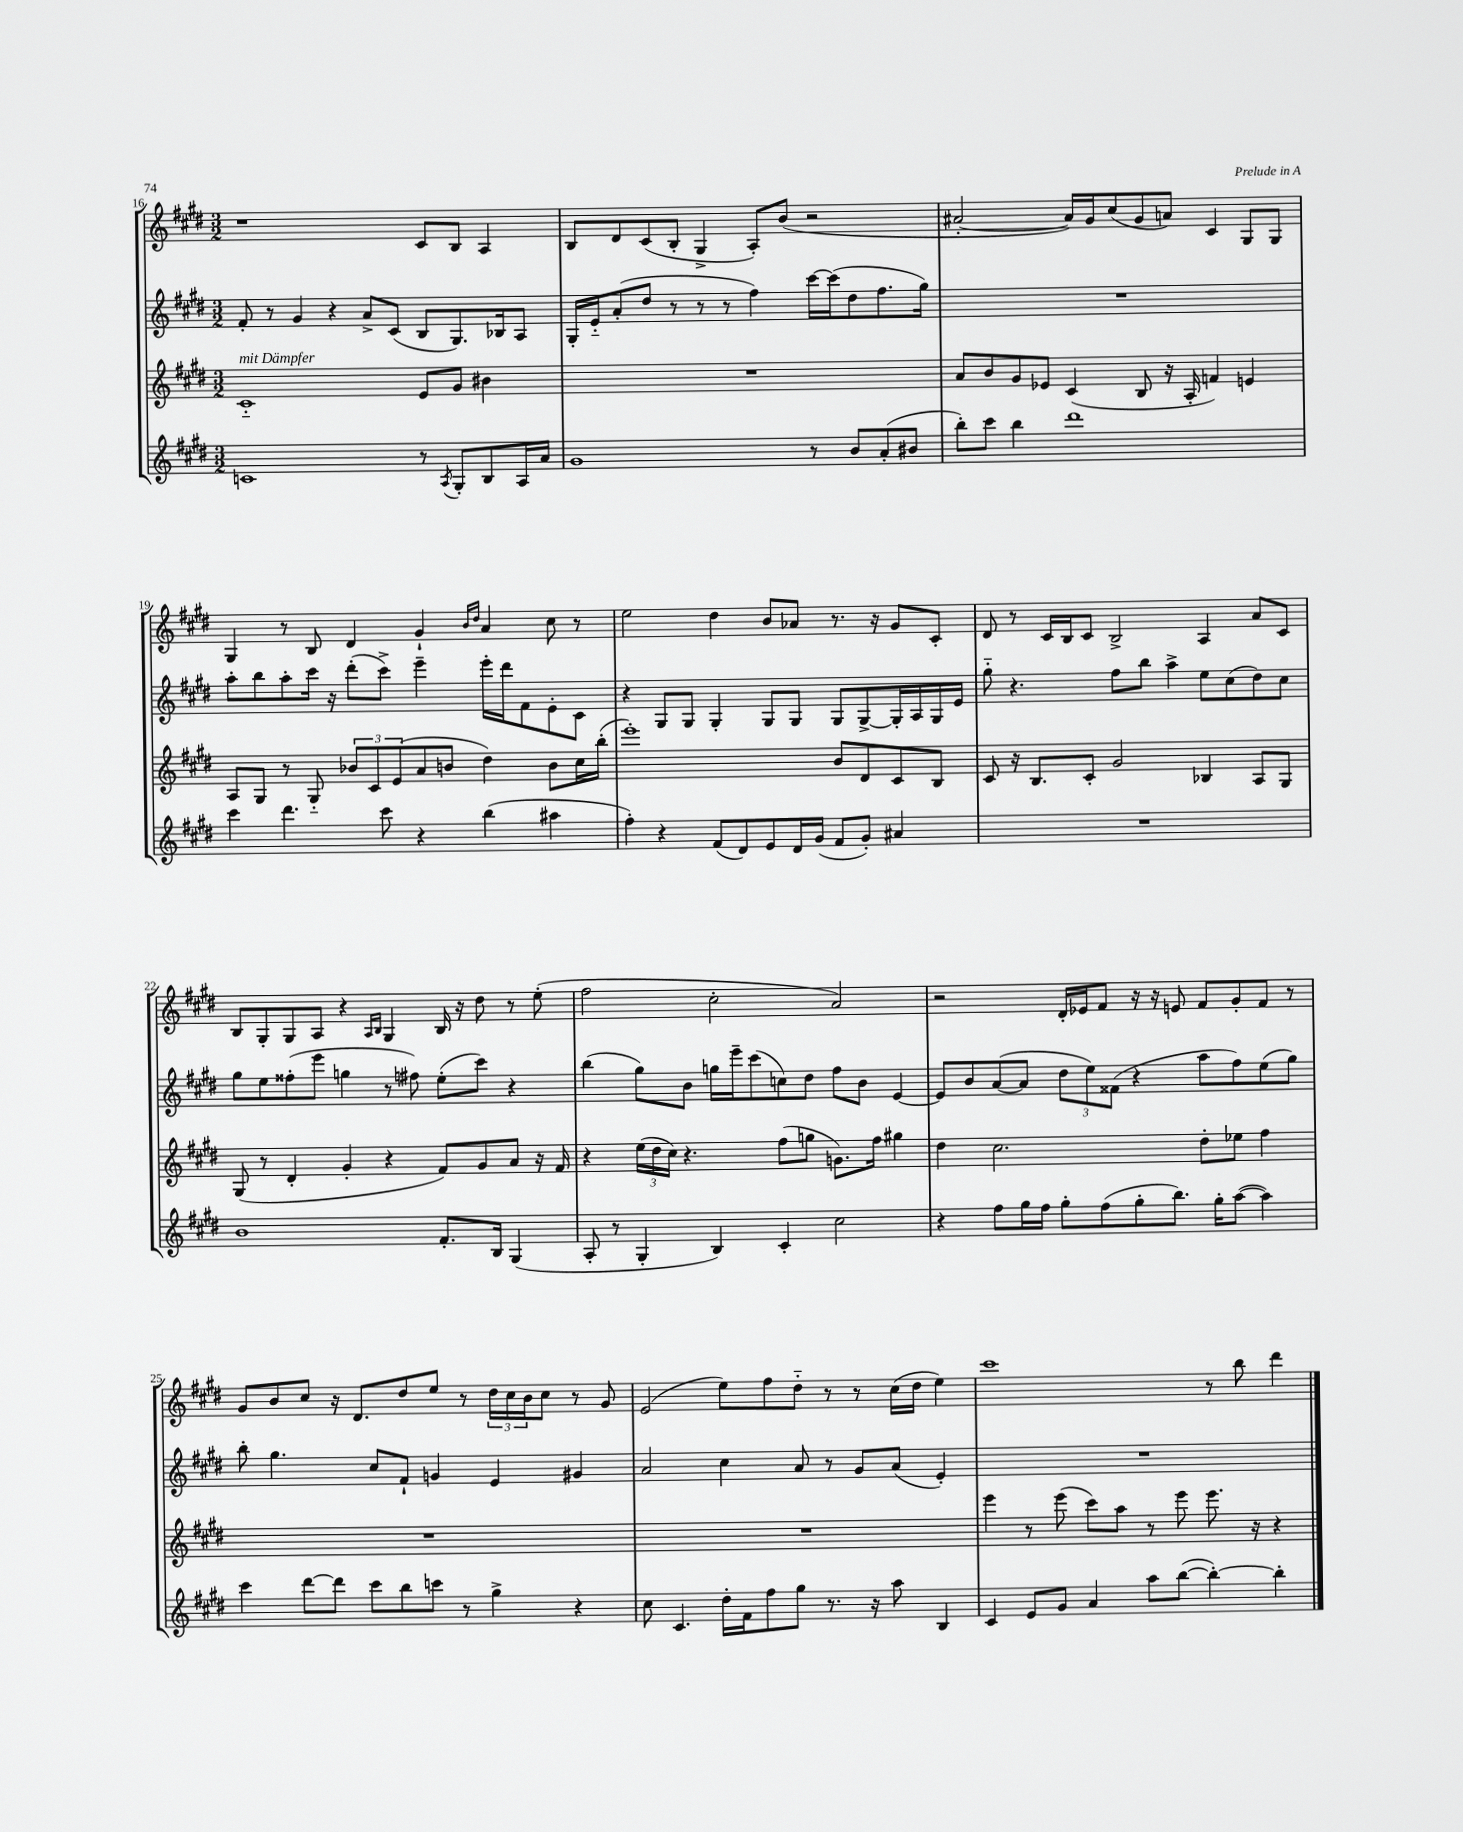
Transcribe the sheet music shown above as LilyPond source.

<<
\new StaffGroup <<
\new Staff = "s0" {
    \clef treble \key e \major \numericTimeSignature \time 3/2
    r1 cis'8 b8 a4 |
    b8 dis'8 cis'8( b8-. gis4-> a8-.) b'8( r2 |
    ais'2~-. ais'16) gis'16 cis''8( gis'8 a'8) cis'4 gis8 gis8 |
    gis4 r8 b8 dis'4 gis'4-! \grace { b'16 dis''16 } a'4 cis''8 r8 |
    e''2 dis''4 b'8 aes'8 r8. r16 gis'8 cis'8-. |
    dis'8 r8 cis'16 b16 cis'8 b2-> a4 a'8 cis'8 |
    b8 gis8-. gis8 a8 r4 \grace { a16 b16 } gis4 b16 r16 dis''8 r8 e''8-.( |
    fis''2 cis''2-. a'2) |
    r2 dis'16-. ees'16 fis'8 r16 r16 e'8 fis'8 gis'8-. fis'8 r8 |
    gis'8 b'8 cis''8 r16 dis'8. dis''8 e''8 r8 \tuplet 3/2 { dis''16 cis''16 b'16 } cis''8 r8 gis'8 |
    e'2( e''8) fis''8 dis''8-_ r8 r8 cis''16( dis''16 e''4) |
    cis'''1 r8 b''8 dis'''4 \bar "|." |
}
\new Staff = "s1" {
    \clef treble \key e \major \numericTimeSignature \time 3/2
    fis'8-. r8 gis'4 r4 a'8-> cis'8( b8 gis8.) bes16 a8 |
    gis16-. e'16-_ a'8-.( dis''8 r8 r8 r8 fis''4) cis'''16~ cis'''16( dis''8 fis''8. gis''16) |
    R1. |
    a''8-. b''8 a''8-. cis'''16 r16 dis'''8-.( cis'''8->) e'''4-- e'''16-. dis'''16 fis'8 e'8-. cis'8 |
    r4 gis8 gis8 gis4-. gis8 gis8 gis8 gis8~-> gis16-. a16 gis16 e'16 |
    gis''8-_ r4. fis''8 b''8 a''4-> e''8 cis''8( dis''8) cis''8 |
    gis''8 e''8 fisis''8-.( e'''8 g''4 r8 fis''8) e''8-.( cis'''8) r4 |
    b''4( gis''8) b'8 g''16 e'''16-- cis'''8( c''8) dis''8 fis''8 b'8 e'4~ |
    e'8 b'8 a'8~( a'8 \tuplet 3/2 { dis''8 e''8) fisis'8( } r4 a''8 fis''8) e''8( gis''8) |
    b''8-. gis''4. cis''8 fis'8-! g'4 e'4 gis'4 |
    a'2 cis''4 a'8 r8 gis'8 a'8( e'4-.) |
    R1. \bar "|." |
}
\new Staff = "s2" {
    \clef treble \key e \major \numericTimeSignature \time 3/2
    cis'1-_^\markup { \italic "mit Dämpfer" } e'8 gis'8 bis'4 |
    R1. |
    a'8 b'8 gis'8 ees'8 cis'4( b8 r16 a16-. f'4) e'4 |
    a8 gis8 r8 gis8-_ \tuplet 3/2 { bes'8 cis'8 e'8( } a'8 b'8 dis''4) b'8 cis''16 b''16-.( |
    e'''1-.) b'8 dis'8 cis'8 b8 |
    cis'8 r16 b8. cis'8-. gis'2 bes4 a8 gis8 |
    gis8( r8 dis'4-. gis'4-. r4 fis'8) gis'8 a'8 r16 fis'16 |
    r4 \tuplet 3/2 { e''16( dis''16 cis''16) } r4. fis''8( g''8 g'8.) fis''16 gis''4 |
    dis''4 cis''2. dis''8-. ees''8 fis''4 |
    R1. |
    R1. |
    e'''4 r8 e'''8( cis'''8) a''8 r8 e'''8 e'''8. r16 r4 \bar "|." |
}
\new Staff = "s3" {
    \clef treble \key e \major \numericTimeSignature \time 3/2
    c'1 r8 \acciaccatura { a8 } gis8-. b8 a16 a'16 |
    gis'1 r8 b'8 a'8-.( bis'8 |
    b''8-.) cis'''8 b''4 dis'''1 |
    cis'''4 dis'''4. cis'''8 r4 b''4( ais''4 |
    fis''4-.) r4 fis'8( dis'8) e'8 dis'16 gis'16( fis'8 gis'8-.) ais'4 |
    R1. |
    b'1 fis'8.-. b16 gis4( |
    a8-. r8 gis4-. b4) cis'4-. cis''2 |
    r4 fis''8 gis''16 fis''16 gis''8-. fis''8( gis''8-. b''8.) gis''16-. a''8~( a''4) |
    cis'''4 dis'''8~ dis'''8 cis'''8 b''8 c'''8 r8 gis''4-> r4 |
    cis''8 cis'4. dis''16-. fis'16 fis''8 gis''8 r8. r16 a''8 b4 |
    cis'4 e'8 gis'8 a'4 a''8 b''8~( b''4~-.) b''4-. \bar "|." |
}
>>
>>
\layout { \context { \Score currentBarNumber = #16 } }
